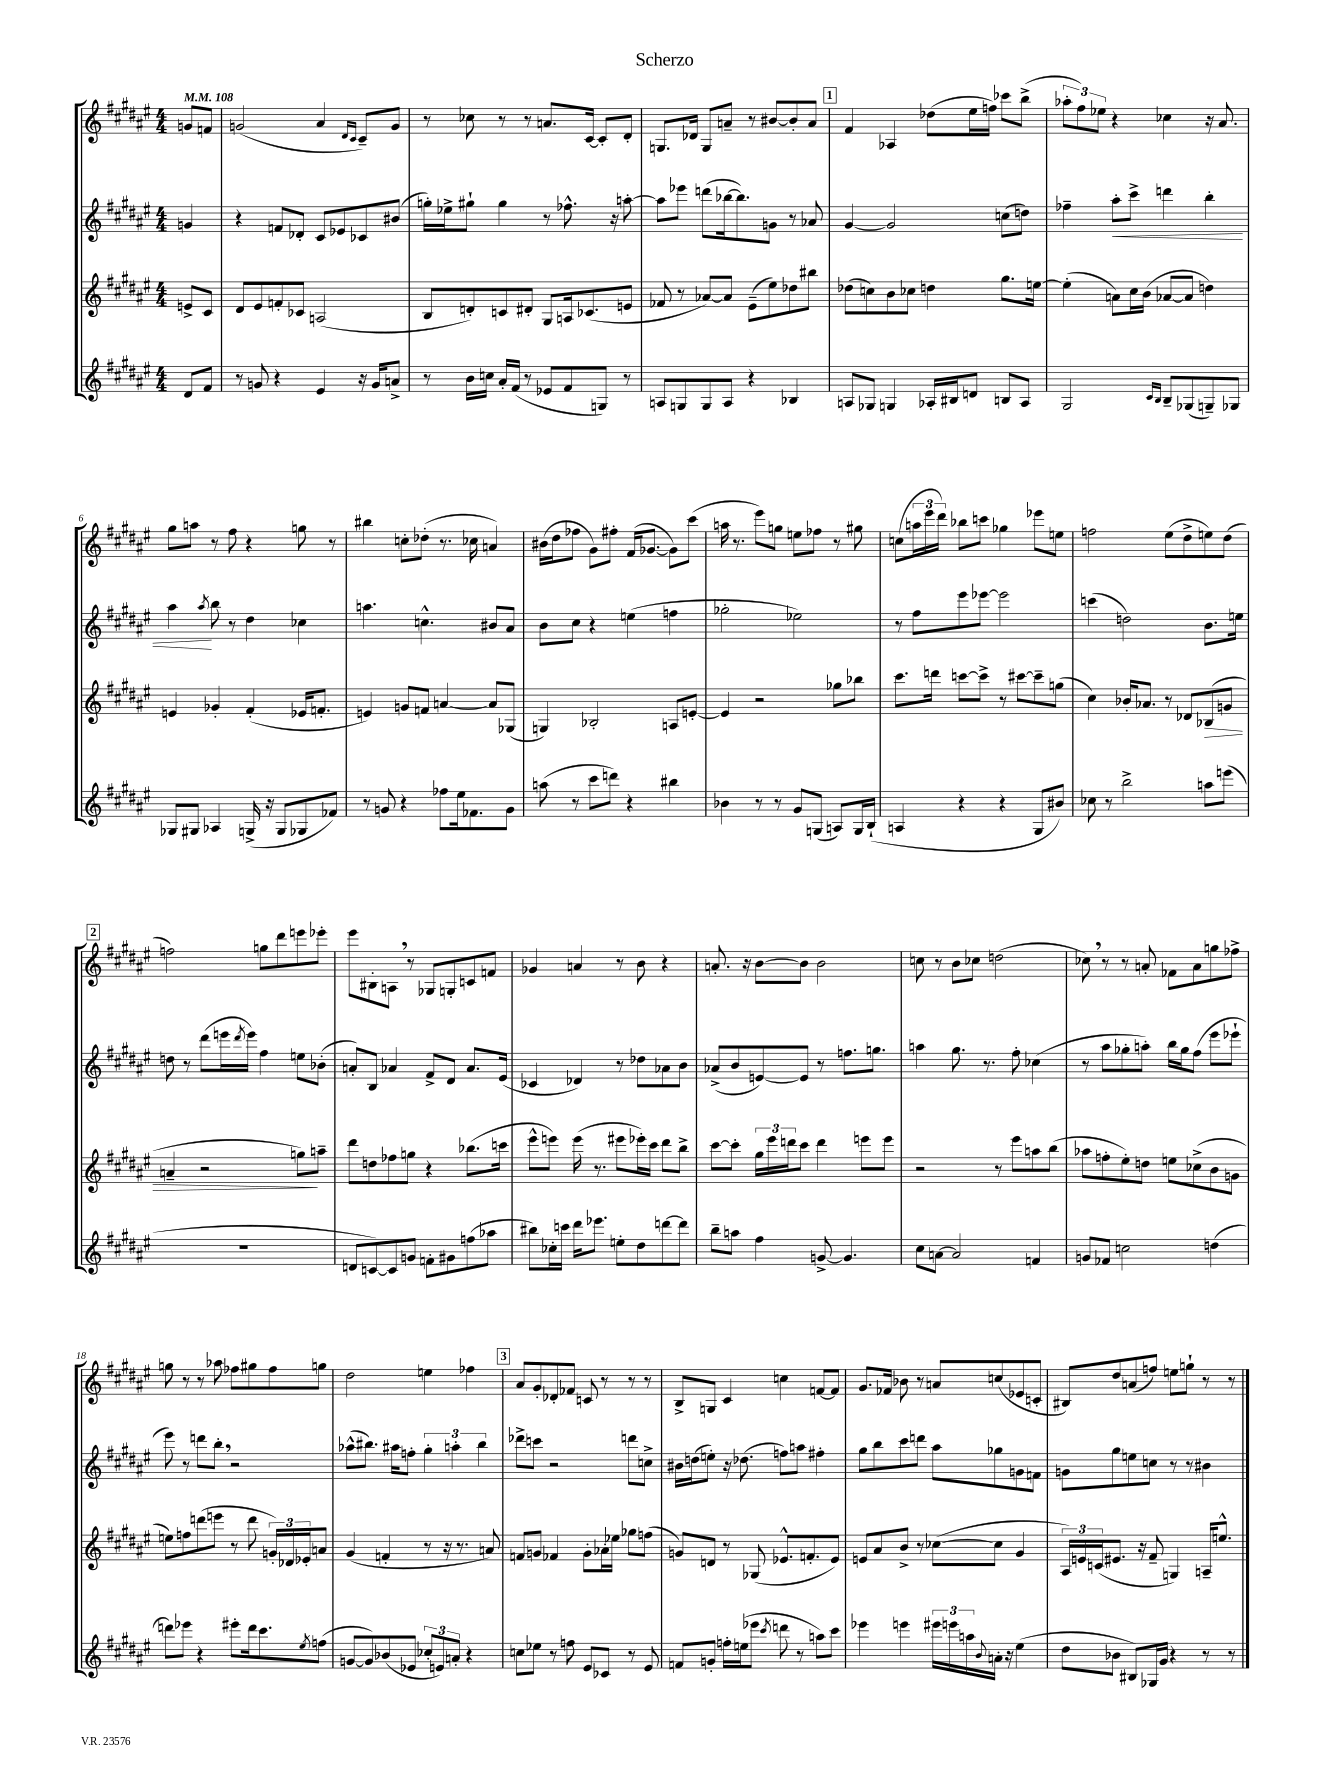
\header { title = "Scherzo" }
<<
\new StaffGroup <<
\new Staff = "s0" {
    \clef treble \key fis \major \numericTimeSignature \time 4/4 \partial 4 \tempo 4 = 108
    g'8 f'8 |
    g'2( ais'4 \grace { dis'16 cis'16 } cis'8--) g'8 |
    r8 ces''8 r8 r8 a'8. cis'16~ cis'8-. dis'8-. |
    g8. des'16 g8 a'8-- r8 bis'8~ bis'8-. a'8 |
    \mark \markup { \box "1" } fis'4 aes4 des''8( eis''16 f''16) ces'''8 b''8->( |
    \tuplet 3/2 { aes''8-. fis''8) ees''8 } r4 ces''4 r16 ais'8. |
    gis''8 a''8 r8 fis''8 r4 g''8 r8 |
    bis''4 c''8-. des''8-.( r8. ces''16 a'4) |
    bis'16( dis''16 fes''8 gis'8) fis''8-. fis'16( ges'8.~ ges'8) cis'''8( |
    a''16 r8. eis'''8) g''8 e''8 fes''8 r8 gis''8 |
    c''8( \tuplet 3/2 { a''16 eis'''16 dis'''16) } bes''8 c'''8 ges''4 ees'''8 e''8 |
    f''2 eis''8( dis''8-> e''8) dis''8( |
    \mark \markup { \box "2" } f''2) g''8 dis'''8 e'''8 ees'''8-. |
    eis'''8 bis8-. a8 \breathe r8 ges8 g8-. c'8 f'8 |
    ges'4 a'4 r8 b'8 r4 |
    a'8.-. r16 b'8~ b'8 b'2 |
    c''8 r8 b'8 ces''8 d''2( |
    ces''8) \breathe r8 r8 a'8-. fes'8 a'8 g''8 fes''8-> |
    g''8 r8 r8 aes''8 fes''8 gis''8 fes''8 g''8 |
    dis''2 e''4 fes''4 |
    \mark \markup { \box "3" } ais'8 gis'8-. des'8-. fes'8 c'8 r8 r8 r8 |
    b8-> g8 cis'4 c''4 f'8~ f'8 |
    gis'8. fes'16 bes'8 r8 a'8 c''8( ees'8 c'8-. |
    bis8) dis''8 a'8( f''8) e''8 g''8-! r8 r8 \bar "|." |
}
\new Staff = "s1" {
    \clef treble \key fis \major \numericTimeSignature \time 4/4 \partial 4
    g'4 |
    r4 f'8 des'8-. cis'8 ees'8 ces'8 bis'8( |
    g''16-.) ees''16-> gis''8-! gis''4 r8 fes''8.-^ r16 a''8~-. |
    a''8 ees'''8 d'''8( bes''16~ bes''8.) g'8 r8 aes'8 |
    \mark \markup { \box "1" } gis'4~ gis'2 c''8( d''8) |
    fes''4-- ais''8-.\< cis'''8-> d'''4 b''4-. |
    ais''4\! \acciaccatura { ais''8 } b''8 r8 dis''4 ces''4 |
    a''4. c''4.-^ bis'8 ais'8 |
    b'8 cis''8 r4 e''4( f''4 |
    ges''2-. ees''2) |
    r8 fis''8 eis'''8 ees'''8~ ees'''2 |
    c'''4( d''2) b'8. e''16 |
    \mark \markup { \box "2" } d''8 r8 dis'''8( e'''16 \acciaccatura { dis'''8 } e'''16) fis''4 e''8 bes'8-.( |
    a'8-.) b8 aes'4 fis'8-> dis'8 aes'8. eis'16( |
    ces'4 des'4) r8 des''8 aes'8 b'8 |
    aes'8->( b'8 e'8~) e'8 r8 f''8. g''8. |
    a''4 gis''8. r8. fis''8-. ces''4( |
    r8 ais''8 ges''8-. a''8-.) b''16 ges''16 fis''8( eis'''8 ees'''8-! |
    eis'''8) r8 d'''8 b''8-. \breathe r2 |
    aes''8-^( bis''8.) ais''16 f''8-. \tuplet 3/2 { gis''4-. a''4-. bis''4 } |
    \mark \markup { \box "3" } des'''8-> c'''8 r2 d'''8 c''8-> |
    bis'16 d''16( e''8-.) r16 des''8.( f''8) a''8 fis''4-. |
    gis''8 b''8 cis'''8 d'''8 ais''8 ges''8 g'8 f'8 |
    g'8 gis''8 e''8 c''8 r8 r8 bis'4 \bar "|." |
}
\new Staff = "s2" {
    \clef treble \key fis \major \numericTimeSignature \time 4/4 \partial 4
    e'8-> cis'8 |
    dis'8 eis'8 f'8-. ces'8 a2( |
    b8 d'8-.) c'8 dis'8-. gis8 a16 ces'8.( e'8 |
    fes'8 r8 aes'8~) aes'8 eis'8--( eis''8) des''8 bis''8 |
    \mark \markup { \box "1" } des''8( c''8) b'8 ces''8 d''4 gis''8. e''16~ |
    e''4-.( a'8) cis''16 b'16( aes'8~ aes'8 d''4) |
    e'4 ges'4-. fis'4-.( ees'16 f'8.-. |
    e'4) g'8 f'8 a'4~ a'8 ges8( |
    g4) bes2-. a8 e'8~-. |
    e'4 r2 ges''8 bes''8 |
    cis'''8. d'''16 c'''8~ c'''8-> r8 cis'''8~ cis'''8-- g''8( |
    cis''4) bes'16-. aes'8. r8 des'8 bes8\>( g'8 |
    \mark \markup { \box "2" } a'4-- r2 g''8\!) a''8-- |
    dis'''8 d''8 fes''8 g''8 r4 bes''8.( c'''16 |
    eis'''8-^ e'''8) e'''16( r8. eis'''8 ees'''16-.) cis'''16 dis'''8 b''8-> |
    cis'''8~ cis'''8-. \tuplet 3/2 { gis''16 eis'''16 d'''16 } cis'''8 d'''4 e'''8 e'''8 |
    r2 r8 eis'''8 a''8 b''8( |
    aes''8 f''8-. eis''8-.) d''8 e''8 ces''8->( b'8 g'8 |
    e''8) f''8 d'''8( e'''8 r8 d'''8 \tuplet 3/2 { g'16-.) des'16 ees'16-. } a'8 |
    gis'4( f'4-. r8 r16 r8. a'8) |
    \mark \markup { \box "3" } f'8 g'8 fes'4 g'8-. aes'16-. ees''16 ges''8 f''8( |
    g'8) d'8 r8 ges8( ees'8.-^ f'8.-. ees'8) |
    e'8 ais'8 b'8-> r8 ces''8~( ces''8 gis'4 |
    \tuplet 3/2 { ais16) e'16 c'16( } eis'8. r16 fis'8-- g4) a16-- e''8.-^ \bar "|." |
}
\new Staff = "s3" {
    \clef treble \key fis \major \numericTimeSignature \time 4/4 \partial 4
    dis'8 fis'8 |
    r8 g'8 r4 eis'4 r16 g'16 a'8-> |
    r8 b'16 c''16 ais'16-. fis'16( r8 ees'8 fis'8 g8) r8 |
    a8 g8 g8 a8 r4 bes4 |
    \mark \markup { \box "1" } a8 ges8 g4 aes16-. bis16 d'8 b8 aes8 |
    gis2 \grace { cis'16 b16 } b8-- ges8( g8--) ges8 |
    ges8 gis8 aes4 g16->( r16 g8 ges8 fes'8) |
    r8 g'8 r4 fes''8 eis''16 fes'8. g'8 |
    a''8( r8 cis'''8 d'''8) r4 bis''4 |
    bes'4 r8 r8 gis'8 g8( a8) g16 b16-!( |
    a4 r4 r4 gis8 bis'8) |
    ces''8 r8 b''2-> a''8 e'''8( |
    \mark \markup { \box "2" } r1 |
    d'8 c'8~) c'8 g'8 f'8-. gis'8 f''8( aes''8 |
    bis''8) ces''16-. c'''16 dis'''16 ees'''8. e''8-. dis''8 d'''8~ d'''8 |
    b''8-- a''8 fis''4 g'8~-> g'4. |
    cis''8 a'8~ a'2 f'4 |
    g'8 fes'8 c''2 d''4( |
    d'''8) ees'''8 r4 eis'''8-. d'''16 cis'''8. \acciaccatura { eis''8 } f''8( |
    g'8~ g'8) bes'8( ees'8 \tuplet 3/2 { ces''8-. e'8) a'8-. } r4 |
    \mark \markup { \box "3" } c''8 ees''8 r8 f''8 eis'8 ces'8 r8 eis'8 |
    f'8 g'8-. f''16-. e''16( ees'''8 \acciaccatura { cis'''8 } d'''8 r8 a''8) cis'''8 |
    ees'''4 e'''4 \tuplet 3/2 { eis'''16 e'''16 a''16 } \appoggiatura { b'8 } a'16-. r16 eis''4( |
    dis''8 bes'8 bis8) ges16 gis'16 r4 r8 r8 \bar "|." |
}
>>
>>
